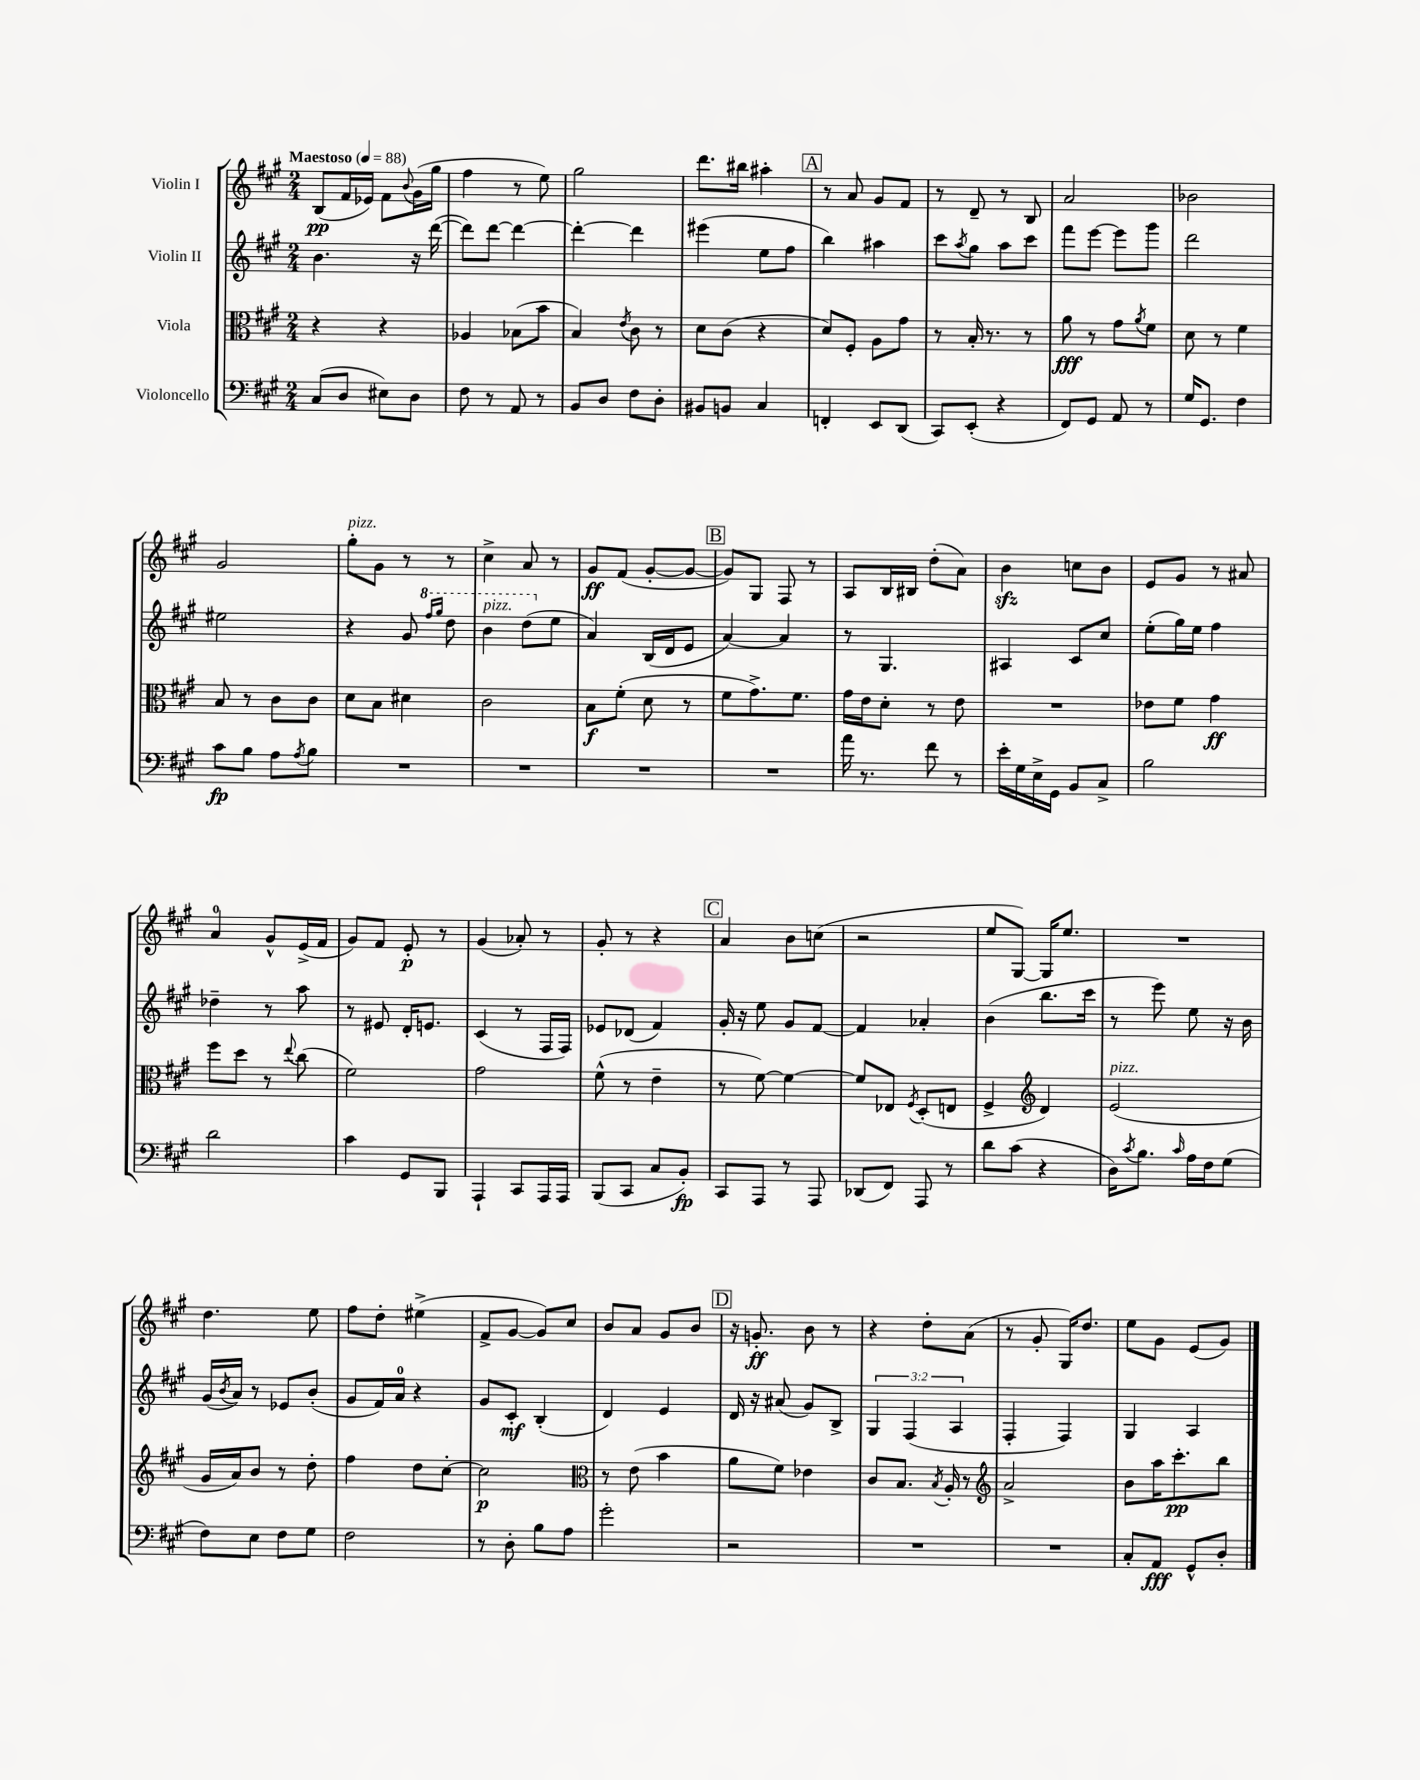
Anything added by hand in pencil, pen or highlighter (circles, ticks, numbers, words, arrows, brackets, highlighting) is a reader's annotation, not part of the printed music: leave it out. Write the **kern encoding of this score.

**kern	**kern	**kern	**kern
*staff4	*staff3	*staff2	*staff1
*clefF4	*clefC3	*clefG2	*clefG2
*k[f#c#g#]	*k[f#c#g#]	*k[f#c#g#]	*k[f#c#g#]
*M2/4	*M2/4	*M2/4	*M2/4
*MM88	*MM88	*MM88	*MM88
(8C#/L	4r	4.b\	(8B/L
8D/J	.	.	16f#/L
.	.	.	16e-/JJ)
8E#\L)	4r	.	8f#\L
.	.	.	8qqb/
8D\J	.	16r	(16g#\L
.	.	([16ddd\	16gg#\JJ
=	=	=	=
8F#\	4A-/	8ddd\]L)	4ff#\
8r	.	[8ddd\J	.
8AA/	(8B-\L	4ddd\_	8r
8r	8b\J	.	8ee\)
=	=	=	=
8BB/L	4B/)	4ddd'\_	2gg#\
8D/J	.	.	.
.	8qe/	.	.
8F#\L	8c#\	4ddd\]	.
8D'\J	8r	.	.
=	=	=	=
8BB#/L	8d\L	(4eee#\	8.ddd\L
8BB/J	(8c#\J	.	.
.	.	.	16bb#\Jk
4C#/	4r	8ee\L	4aa#'\
.	.	8ff#\J	.
=	=	=	=
4FF'/	8d/L)	4bb\)	8r
.	8F#'/J	.	8a/
8EE/L	8A\L	4aa#\	8g#/L
(8DD/J	8g#\J	.	8f#/J
=	=	=	=
8CC#/L)	8r	8ccc#\L	8r
.	.	8qaa/	.
(8EE'/J	16B'/	8gg#\J	8d~/
.	8.r	.	.
4r	.	8aa\L	8r
.	8r	8ccc#\J	8B/
=	=	=	=
8FF#/L)	8a\	8fff#\L	2a/
8GG#/J	8r	[8eee\J	.
8AA/	8g#\L	8eee\]L	.
.	8qa/	.	.
8r	8f#\J	8ggg#\J	.
=	=	=	=
16G#/LK	8d\	2ddd\	2b-\
8.GG#/J	.	.	.
.	8r	.	.
4F#\	4f#\	.	.
=	=	=	=
8c#\L	8B/	2ee#\	2g#/
8B\J	8r	.	.
8A\L	8c#\L	.	.
8qA/	.	.	.
8B\J	8c#\J	.	.
=	=	=	=
2r	8d\L	4r	8gg#'\L
.	8B\J	.	8g#\J
.	4d#\	8g#/	8r
.	.	16qqfff#/LL	.
.	.	16qqggg#/JJ	.
.	.	8ddd\	8r
=	=	=	=
2r	2c#\	4bb\	4cc#^\
.	.	(8ddd\L	8a/
.	.	8ee\J	8r
=	=	=	=
2r	8B\L	4a/)	8g#/L
.	(8f#'\J	.	(8f#/J
.	8d\	(16B/LL	[8g#'/L
.	.	16d/J	.
.	8r	8e/J	8g#/_J
=	=	=	=
2r	8f#\L	[4a/)	8g#/]L)
.	8.g#^\)	.	8G#/J
.	.	4a/]	8F#/
.	8.f#\J	.	.
.	.	.	8r
=	=	=	=
16a\	16g#\LL	8r	8A/L
8.r	16e\J	.	.
.	8d'\J	4.G#/	16B/L
.	.	.	16B#/JJ
8f#\	8r	.	(8dd'\L
8r	8e\	.	8a\J)
=	=	=	=
16e'\LL	2r	4A#/	4b\
16G#\	.	.	.
16E^\	.	.	.
16GG#\JJ	.	.	.
8BB/L	.	8c#/L	8cc\L
8C#^/J	.	8cc#/J	8b\J
=	=	=	=
2B\	8e-\L	(8ee'\L	8e/L
.	8f#\J	16gg#\L)	8g#/J
.	.	16ee\JJ	.
.	4g#\	4ff#\	8r
.	.	.	8a#/
=	=	=	=
2d\	8ff#\L	4dd-~\	4a/
.	8dd\J	.	.
.	8r	8r	8g#^^/L
.	8qqee/	.	.
.	(8cc#\	8aa\	(16e^/L
.	.	.	16f#/JJ
=	=	=	=
4c#\	2f#\)	8r	8g#/L)
.	.	8e#/	8f#/J
8GG#/L	.	16d'/LK	8e'/
.	.	8.e/J	.
8BBB/J	.	.	8r
=	=	=	=
4AAA`/	2g#\	(4c#/	(4g#/
8CC#/L	.	8r	8a-'/)
16AAA/L	.	16F#/LL	8r
16AAA/JJ	.	16F#/JJ)	.
=	=	=	=
(8BBB/L	(8f#^^\	8e-/L	8g#'/
8CC#/J	8r	(8d-/J	8r
8C#/L	4e~\	4f#/)	4r
8BB'/J)	.	.	.
=	=	=	=
8CC#/L	8r	16g#'/	4a/
.	.	16r	.
8AAA/J	[8f#\)	8ee\	.
8r	4f#\_	8g#/L	8b\L
8AAA/	.	[8f#/J	(8cc\J
=	=	=	=
(8DD-/L	8f#/]L	4f#/]	2r
8FF#/J)	8E-/J	.	.
.	8qF#/	.	.
8AAA/	(8D'/L	4a-'/	.
8r	8E/J	.	.
=	=	=	=
8d\L	4F#^/	(4b\	8ee/L
(8c#\J	.	.	[8G#/J)
*	*clefG2	*	*
4r	4d/)	8.bb\L	16G#/]LK
.	.	.	8.ee/J
.	.	16ccc#\Jk	.
=	=	=	=
16D\LK)	(2e/	8r	2r
8qc#/	.	.	.
8.B\J	.	.	.
.	.	8eee\)	.
16qqc#/	.	.	.
16A\LL	.	8ee\	.
16F#\J	.	.	.
(8G#\J	.	16r	.
.	.	16b\	.
=	=	=	=
8F#\L)	16g#/LL	(16g#/LL	4.dd\
.	.	8qb/	.
.	16a/J)	16a/JJ)	.
8E\J	8b/J	8r	.
8F#\L	8r	8e-/L	.
8G#\J	8dd'\	(8b'/J	8ee\
=	=	=	=
2F#\	4ff#\	8g#/L	8ff#\L
.	.	16f#/L)	8dd'\J
.	.	16a/JJ	.
.	8dd\L	4r	(4ee#^\
.	[8cc#'\J	.	.
=	=	=	=
8r	2cc#\]	8g#/L	8f#^/L
8D'\	.	8c#'/J	[8g#/J
8B\L	.	(4B'/	8g#/]L)
8A\J	.	.	8cc#/J
=	=	=	=
*	*clefC3	*	*
2g#'\	8r	4d/)	8b/L
.	(8e\	.	8a/J
.	4b\	4e/	8g#/L
.	.	.	8b/J
=	=	=	=
2r	8a\L	16d/	16r
.	.	16r	8.g'/
.	8f#\J)	(8a#/	.
.	4e-\	8g#/L)	8b\
.	.	8B^/J	8r
=	=	=	=
2r	8c#/L	6G#/	4r
.	8.B/J	.	.
.	.	(6F#/	.
.	.	.	8dd'\L
.	8qB/	.	.
.	16A'/	.	.
.	.	6A/	.
.	8r	.	(8a\J
=	=	=	=
*	*clefG2	*	*
2r	2a^/	4F#'/	8r
.	.	.	8g#'/
.	.	4F#/)	16G#/LK)
.	.	.	8.dd/J
=	=	=	=
8C#'/L	8b\L	4G#/	8ee\L
8AA/J	16aa\K	.	8g#\J
.	8.ccc#'\	.	.
8GG#^^/L	.	4A/	(8e/L
8D'/J	8bb\J	.	8g#/J)
==	==	==	==
*-	*-	*-	*-
